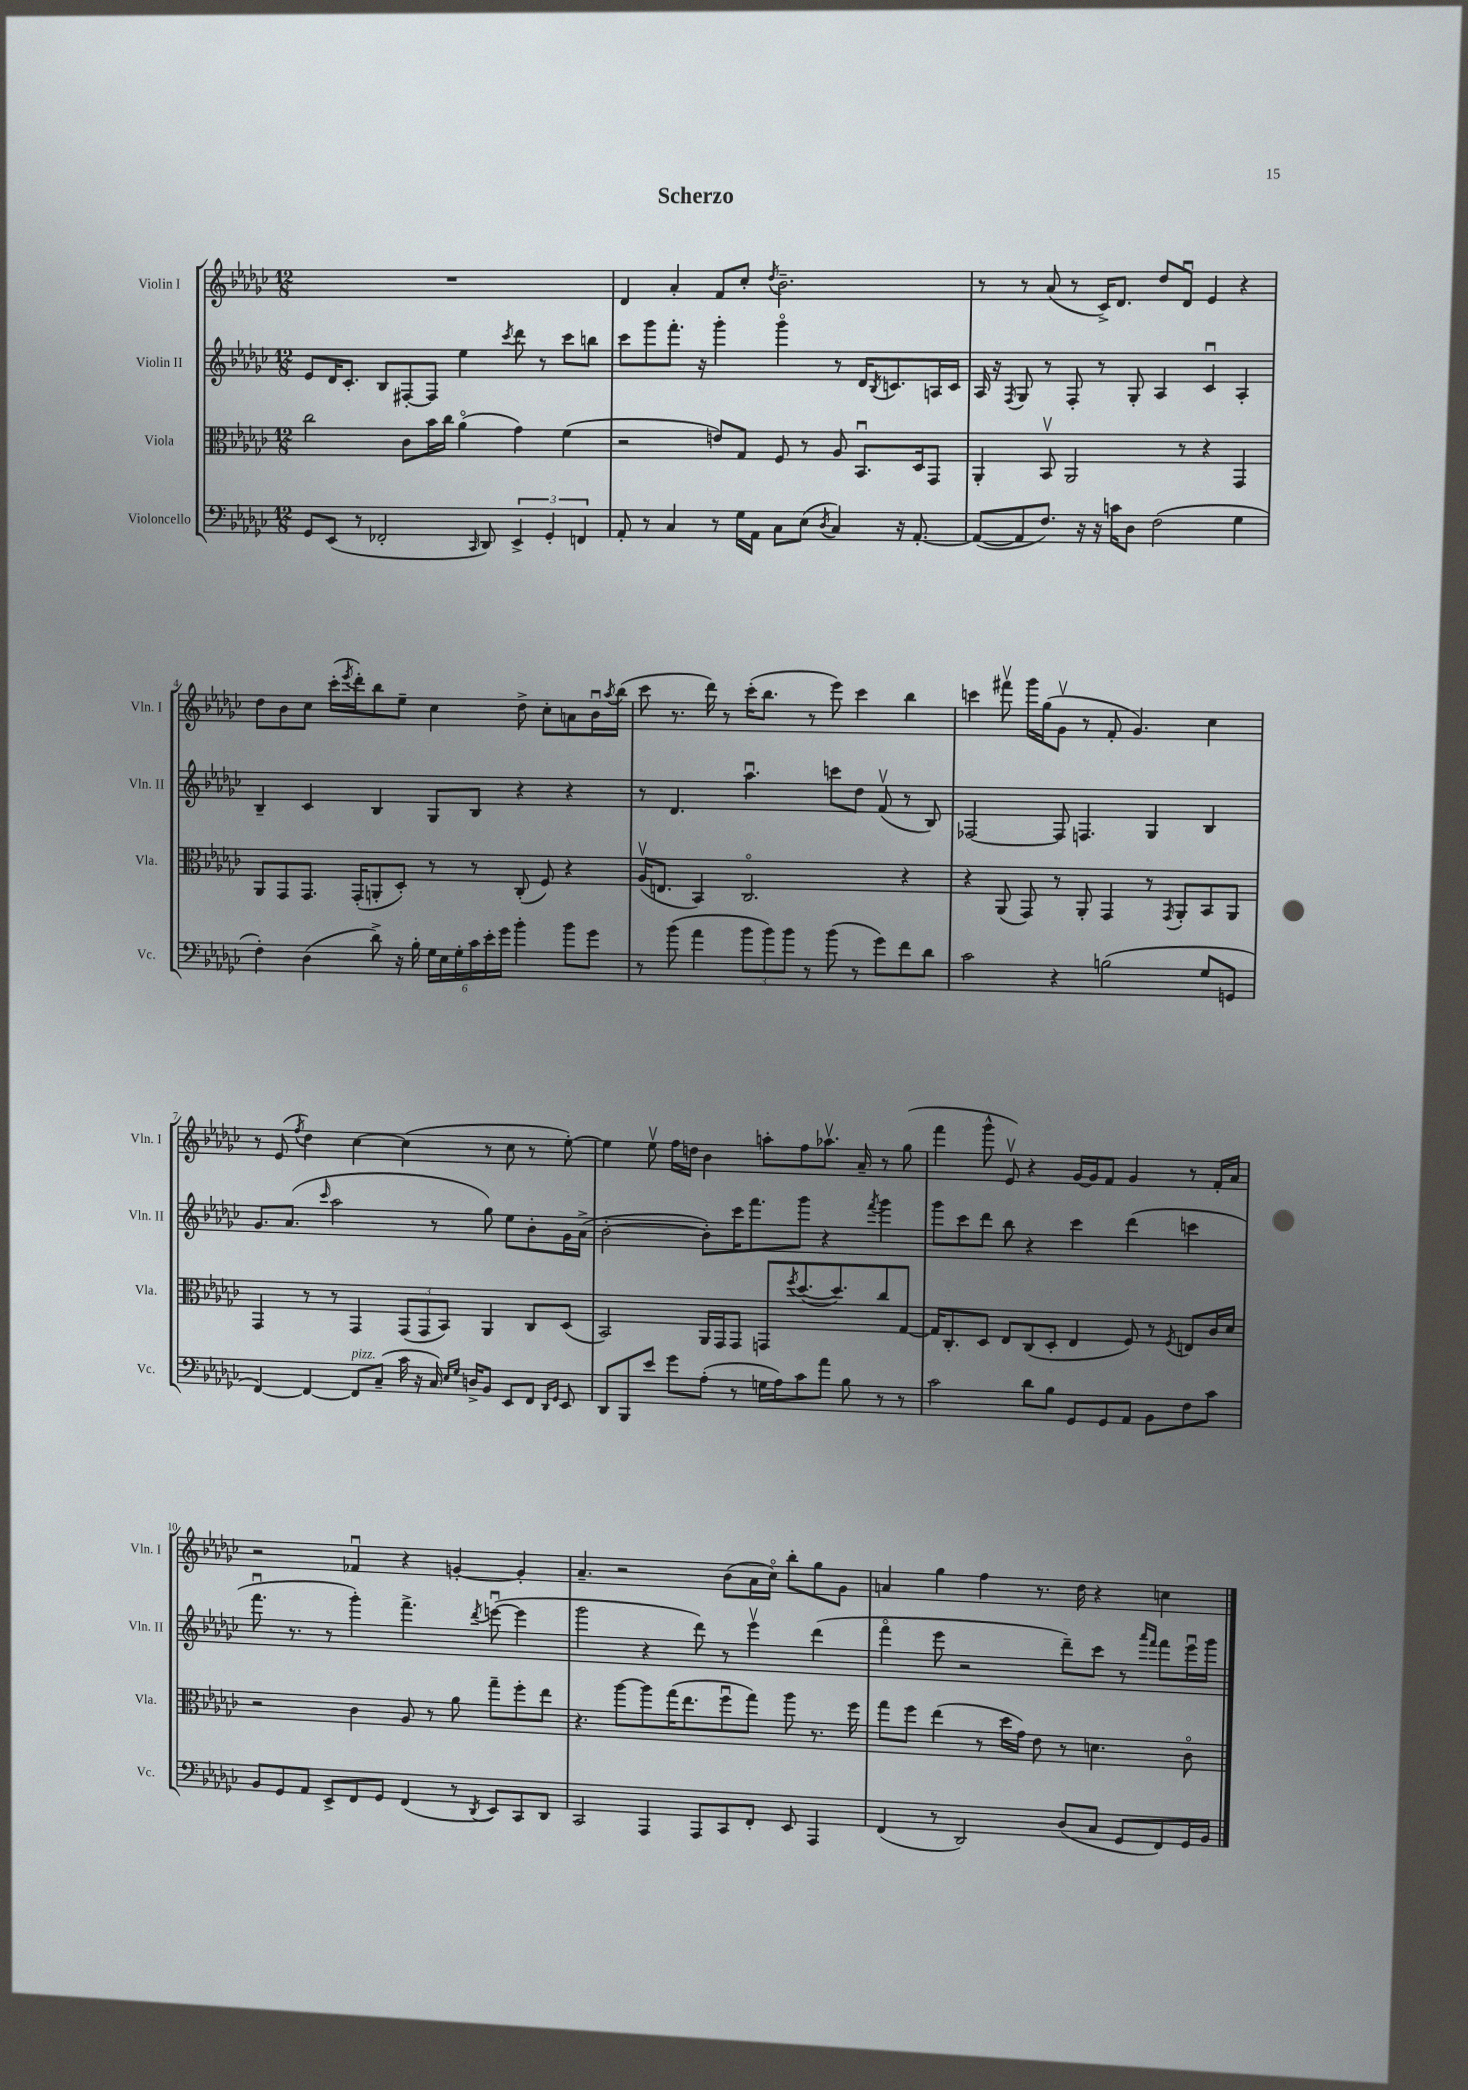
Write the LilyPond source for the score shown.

\header { title = "Scherzo" }
<<
\new StaffGroup <<
\new Staff = "s0" \with { instrumentName = "Violin I" shortInstrumentName = "Vln. I" } {
    \clef treble \key ges \major \numericTimeSignature \time 12/8
    R1. |
    des'4 aes'4-. f'8 ces''8-. \acciaccatura { des''8 } bes'2.-- |
    r8 r8 aes'8( r8 ces'16->) des'8. des''8 des'8\downbow ees'4 r4 |
    des''8 bes'8 ces''8 ces'''16-.( \acciaccatura { ees'''8 } des'''16-.) bes''8 ees''8-- ces''4 des''8-> ces''8-. a'8 bes'16\downbow \acciaccatura { aes''8 } bes''16( |
    ces'''8 r8. des'''16) r8 ces'''16-.( bes''8. r8 ees'''8) ces'''4 bes''4 |
    c'''4 fis'''8\upbow ges'''16 ges''16( ges'8\upbow r8 f'8-. ges'4.) ces''4 |
    r8 ees'8( \acciaccatura { f''8 } des''4) ces''4~ ces''4( r8 ces''8 r8 ees''8~-.) |
    ees''4 ees''8\upbow f''16 d''16 bes'4 a''8-. f''8 aes''8.\upbow aes'16-- r8 ges''8( |
    f'''4 ges'''8-^ ees'8\upbow) r4 ges'16~ ges'16 f'8 ges'4 r8 f'16-. aes'16 |
    r2 fes'4\downbow r4 g'4~-. g'4-. |
    aes'4.-- r2 bes'8( aes'16 ces''16\flageolet) bes''8-. ges''8 ges'8 |
    a'4 ges''4 f''4 r8. des''16 r4 c''4 \bar "|." |
}
\new Staff = "s1" \with { instrumentName = "Violin II" shortInstrumentName = "Vln. II" } {
    \clef treble \key ges \major \numericTimeSignature \time 12/8
    ees'8 des'16 ces'8.-. bes8 fis8~-. fis8 ees''4 \acciaccatura { ces'''8 } des'''8 r8 ces'''8 b''8 |
    ces'''8 ges'''8 f'''8.-. r16 ges'''4-. ges'''4\flageolet r8 des'16 \acciaccatura { bes8 } c'8. a16 c'16 |
    aes16 r16 \acciaccatura { f8 } ges8 r8 f8-. r8 ges8-. aes4 ces'4\downbow aes4-. |
    bes4-- ces'4 bes4 ges8 bes8 r4 r4 |
    r8 des'4. aes''4.\downbow c'''8 des''8 f'8\upbow( r8 bes8) |
    fes2~ fes8 f4. ges4 bes4 |
    ges'8. aes'8.( \grace { ces'''16 } aes''2 r8 ges''8) ees''8 bes'8-. ges'16 aes'16->( |
    bes'2~-. bes'8-.) ces'''16 f'''8. ges'''8 r4 \acciaccatura { f'''8 } ges'''4 |
    ges'''8 ces'''8 des'''8 bes''8 r4 ces'''4 des'''4( c'''4 |
    f'''8.\downbow r8. r8 ges'''4-.) f'''4.-> \acciaccatura { des'''8 } e'''8~\downbow( e'''4 |
    ges'''2 r4 des'''8) r8 ees'''4\upbow des'''4( |
    f'''4\flageolet ees'''8 r2 des'''8--) ces'''8 r8 \grace { aes'''16 f'''16 } f'''8 ees'''16\downbow ges'''16 \bar "|." |
}
\new Staff = "s2" \with { instrumentName = "Viola" shortInstrumentName = "Vla." } {
    \clef alto \key ges \major \numericTimeSignature \time 12/8
    ces''2 ces'8 bes'16 ces''16 aes'4\flageolet( ges'4) f'4( |
    r2 e'8) ges8 f8 r8 aes8 bes,8.\downbow des16 ges,8 |
    aes,4-. bes,8\upbow aes,2 r8 r4 ges,4 |
    aes,8 ges,8 ges,8. ges,16-.( a,8-. des8-.) r8 r8 ces8-.( f8) r4 |
    aes16\upbow( e8. bes,4) ces2.\flageolet r4 |
    r4 aes,8( ges,8) r8 aes,8-. ges,4 r8 \acciaccatura { ges,8 } aes,8-. bes,8 aes,8 |
    ges,4 r8 r8 ges,4 \tuplet 3/2 { ges,8( ges,8 bes,8) } aes,4 ces8 des8( |
    bes,2) aes,16 ges,16 ges,8 g,8 \acciaccatura { f''8 } des''8.~( des''8.) ces''8 ges8~ |
    ges16 ces8.-. des8 ees8 ces8( des8-. ees4 f8) r8 \acciaccatura { f8 } e8 ces'16 des'16 |
    r2 ces'4 aes8 r8 aes'8 ges''8-- f''8-. ees''8 |
    r4. aes''8~ aes''8 ges''16( ees''8. f''8\downbow ges''8) aes''8 r8. f''16 |
    ges''8 f''8 ees''4( r8 des''16 ges'16) ees'8 r8 d'4. ces'8\flageolet \bar "|." |
}
\new Staff = "s3" \with { instrumentName = "Violoncello" shortInstrumentName = "Vc." } {
    \clef bass \key ges \major \numericTimeSignature \time 12/8
    ges,8 ees,8( r8 fes,2-. \grace { ces,16 } des,8) \tuplet 3/2 { ees,4-> ges,4-. f,4 } |
    aes,8-. r8 ces4 r8 ges16 aes,16 ces8 ees8( \acciaccatura { des8 } ces4) r16 aes,8.~-. |
    aes,8~( aes,8 f8.) r16 r16 c'16 des8 f2( ges4 |
    f4-.) des4( des'8->) r16 bes16-. \tuplet 6/4 { ges16 ees16 ges16-. ces'16 ees'16-. ges'16 } bes'4-. bes'8 ges'8 |
    r8 bes'8( aes'4 \tuplet 3/2 { bes'8 bes'8) bes'8 } r8 bes'8( r8 ges'8) f'8 des'8 |
    ces'2 r4 b2( ges8 g,8 |
    f,4~) f,4~ f,8^\markup { \italic "pizz." } ces8--( ces'16 r16 ces16) \grace { ees16 ges16 } d16-> bes,8 ees,8 f,8 \grace { des,16 ges,16 } ees,8 |
    des,8 bes,,8 ees'8 ges'8 aes8-.( r8 g16 aes16) ces'8 aes'8 bes8 r8 r8 |
    ces'2 des'8 bes8 ges,8 ges,8 aes,8 bes,8 f8 ces'8 |
    bes,8 ges,8 aes,8 ees,8-> f,8 ges,8 f,4( r8 \acciaccatura { des,8 } ees,8) ces,8 des,8 |
    ces,2 aes,,4 aes,,8 ces,8 f,8-. ees,8 aes,,4 |
    f,4( r8 des,2) des8( ces8 ges,8 f,8) ges,16 bes,16 \bar "|." |
}
>>
>>
